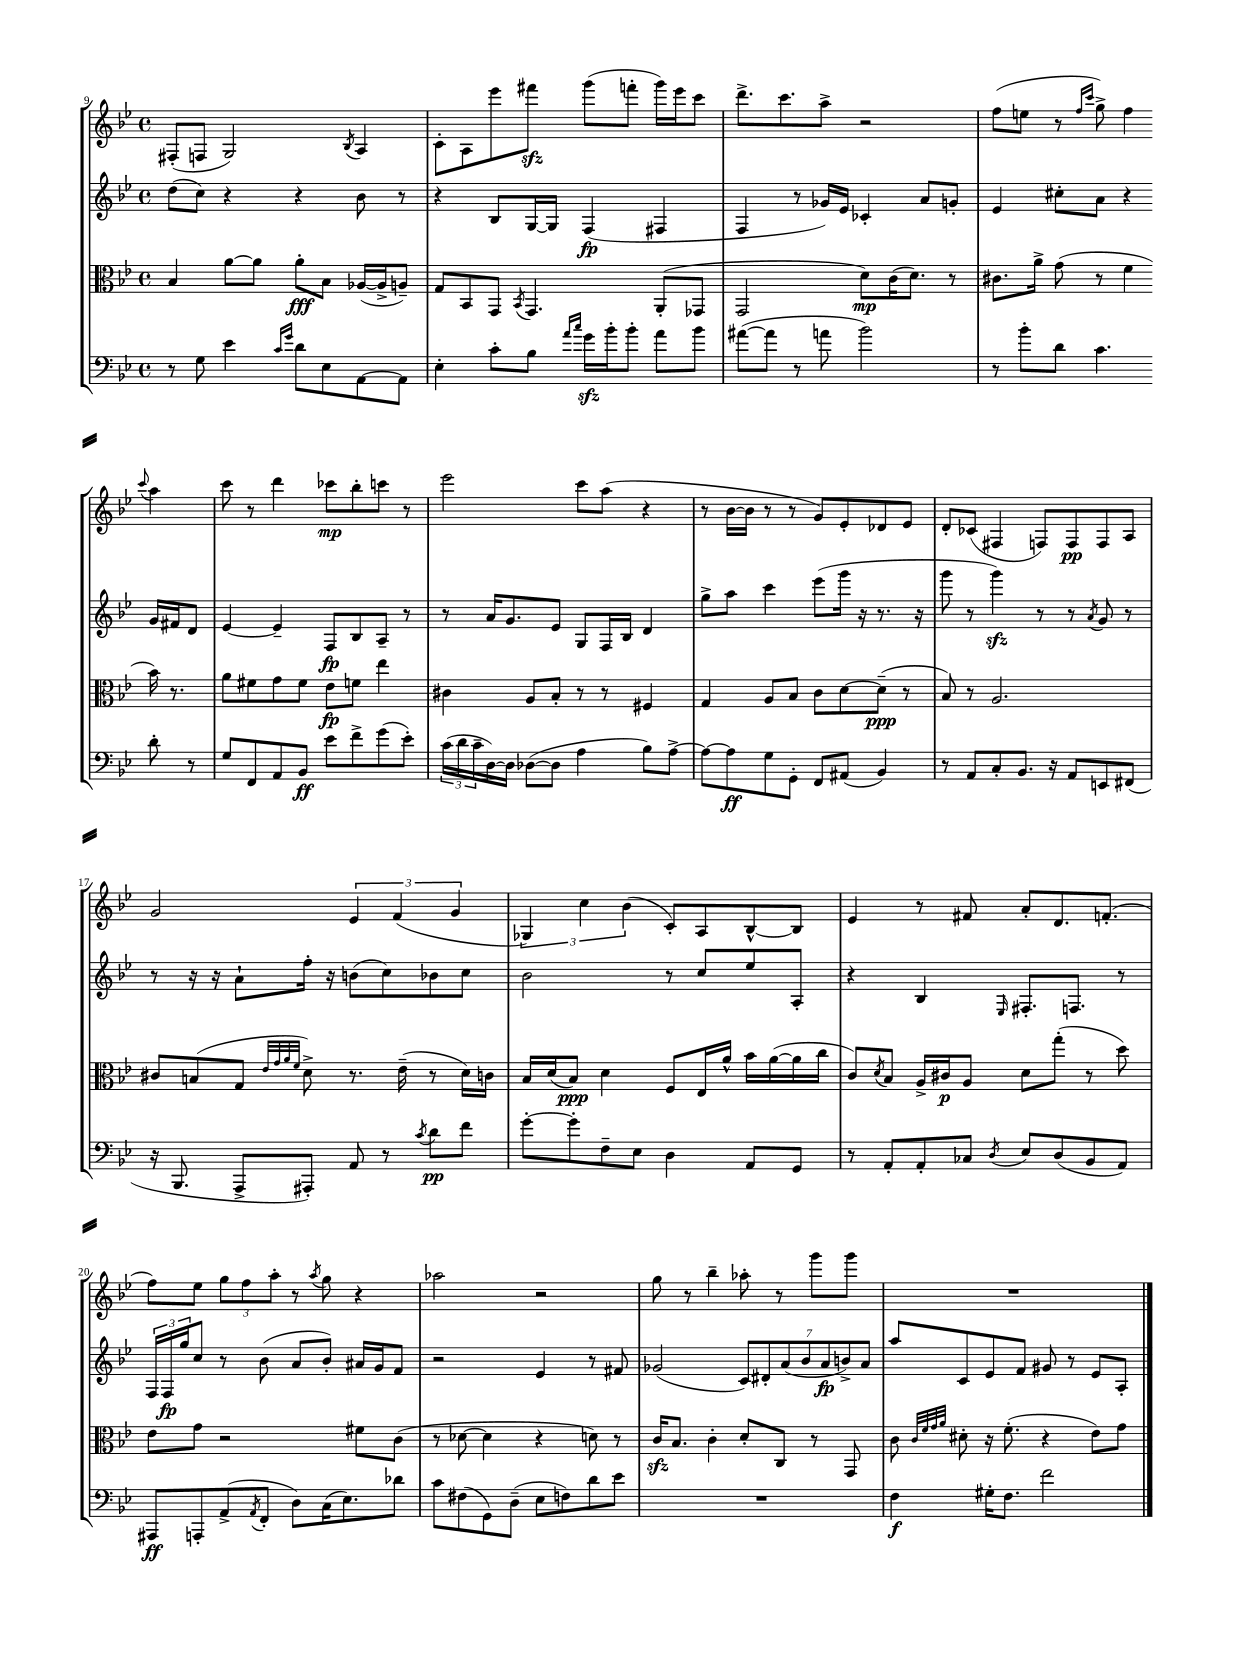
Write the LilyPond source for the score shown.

<<
\new StaffGroup <<
\new Staff = "s0" {
    \clef treble \key bes \major \defaultTimeSignature \time 4/4
    fis8-.( f8 g2) \acciaccatura { bes8 } a4 |
    c'8-. a8 ees'''8 fis'''8\sfz g'''8( f'''8-. g'''16) ees'''16 c'''8 |
    d'''8.-> c'''8. a''8-> r2 |
    f''8( e''8 r8 \grace { f''16 c'''16 } g''8->) f''4 \appoggiatura { c'''8 } a''4 |
    c'''8 r8 d'''4 ces'''8\mp bes''8-. c'''8 r8 |
    ees'''2 c'''8 a''8( r4 |
    r8 bes'16~ bes'16 r8 r8 g'8) ees'8-. des'8 ees'8 |
    d'8-. ces'8( fis4 f8) f8\pp f8 a8 |
    g'2 \tuplet 3/2 { ees'4 f'4( g'4 } |
    \tuplet 3/2 { ges4) c''4 bes'4( } c'8-.) a8 bes8~-^ bes8 |
    ees'4 r8 fis'8 a'8-. d'8. f'8.-.( |
    f''8) ees''8 \tuplet 3/2 { g''8 f''8 a''8-. } r8 \acciaccatura { a''8 } g''8 r4 |
    aes''2 r2 |
    g''8 r8 bes''4-- aes''8-. r8 g'''8 g'''8 |
    R1 \bar "|." |
}
\new Staff = "s1" {
    \clef treble \key bes \major \defaultTimeSignature \time 4/4
    d''8( c''8) r4 r4 bes'8 r8 |
    r4 bes8 g16~ g16 f4\fp( fis4 |
    f4 r8 ges'16) ees'16 ces'4-. a'8 g'8-. |
    ees'4 cis''8-. a'8 r4 g'16 fis'16 d'8 |
    ees'4~ ees'4-- f8\fp bes8 a8-- r8 |
    r8 a'16 g'8. ees'8 g8 f16 bes16 d'4 |
    g''8-> a''8 c'''4 ees'''8( g'''16 r16 r8. r16 |
    g'''8 r8 g'''4\sfz) r8 r8 \acciaccatura { a'8 } g'8 r8 |
    r8 r16 r16 a'8-! f''16-. r16 b'8( c''8) bes'8 c''8 |
    bes'2 r8 c''8 ees''8 a8-. |
    r4 bes4 \grace { ees16 } fis8.-. f8. r8 |
    \tuplet 3/2 { f16 f16\fp g''16 } c''8 r8 bes'8( a'8 bes'8-.) ais'16 g'16 f'8 |
    r2 ees'4 r8 fis'8 |
    ges'2( \tuplet 7/4 { c'8) dis'8-. a'8( bes'8 a'8\fp b'8->) a'8 } |
    a''8 c'8 ees'8 f'8 gis'8 r8 ees'8 a8-. \bar "|." |
}
\new Staff = "s2" {
    \clef alto \key bes \major \defaultTimeSignature \time 4/4
    bes4 a'8~ a'8 a'8-.\fff bes8 aes16~( aes16-> a8--) |
    g8 bes,8 g,8 \acciaccatura { bes,8 } g,4. a,8-.( ges,8 |
    g,2 d'8\mp) c'16( d'8.) r8 |
    cis'8. a'16-> g'8( r8 f'4 bes'16) r8. |
    a'8 fis'8 g'8 fis'8 ees'8\fp f'8 ees''4 |
    cis'4 a8 bes8-. r8 r8 fis4 |
    g4 a8 bes8 c'8 d'8~ d'8--\ppp( r8 |
    bes8) r8 a2. |
    cis'8 b8( g8 \grace { ees'32 g'32 a'32 f'32 } d'8->) r8. ees'16--( r8 d'16) c'16 |
    bes16 d'16( bes8\ppp) d'4 f8 ees16 a'16-^ bes'16 a'16~( a'16 c''16 |
    c'8) \acciaccatura { d'8 } bes8 a16-> cis'16\p a8 d'8 g''8-.( r8 d''8) |
    ees'8 g'8 r2 fis'8 c'8( |
    r8 des'8~ des'4 r4 d'8) r8 |
    c'16\sfz bes8. c'4-. d'8-. c8 r8 g,8 |
    c'8 \grace { c'32 f'32 g'32 a'32 } dis'8-. r16 f'8.-.( r4 ees'8) g'8 \bar "|." |
}
\new Staff = "s3" {
    \clef bass \key bes \major \defaultTimeSignature \time 4/4
    r8 g8 ees'4 \grace { c'16 g'16 } d'8 ees8 a,8~ a,8 |
    ees4-. c'8-. bes8 \grace { a'16 c''16 } g'16\sfz bes'16-. bes'8-. a'8 bes'8 |
    ais'8~( ais'8 r8 a'8 bes'2) |
    r8 bes'8-. d'8 c'4. d'8-. r8 |
    g8 f,8 a,8 bes,8\ff ees'8 f'8-> g'8( ees'8-.) |
    \tuplet 3/2 { c'16( d'16 c'16-- } d16~) d16 des8~( des8 a4 bes8) a8~-> |
    a8~ a8\ff g8 g,8-. f,8 ais,8( bes,4) |
    r8 a,8 c8-. bes,8. r16 a,8 e,8 fis,8( |
    r16 bes,,8. a,,8-> ais,,8-.) a,8 r8 \acciaccatura { c'8 } d'8\pp f'8 |
    g'8~-. g'8-. f8-- ees8 d4 a,8 g,8 |
    r8 a,8-. a,8-. ces8 \acciaccatura { d8 } ees8 d8( bes,8 a,8) |
    ais,,8\ff a,,8-. a,8->( \acciaccatura { a,8 } f,8-. d8) c16( ees8.) des'8 |
    c'8 fis8( g,8) d8--( ees8 f8) d'8 ees'8 |
    R1 |
    f4\f gis16-. f8. f'2 \bar "|." |
}
>>
>>
\layout { \context { \Score currentBarNumber = #9 } }
